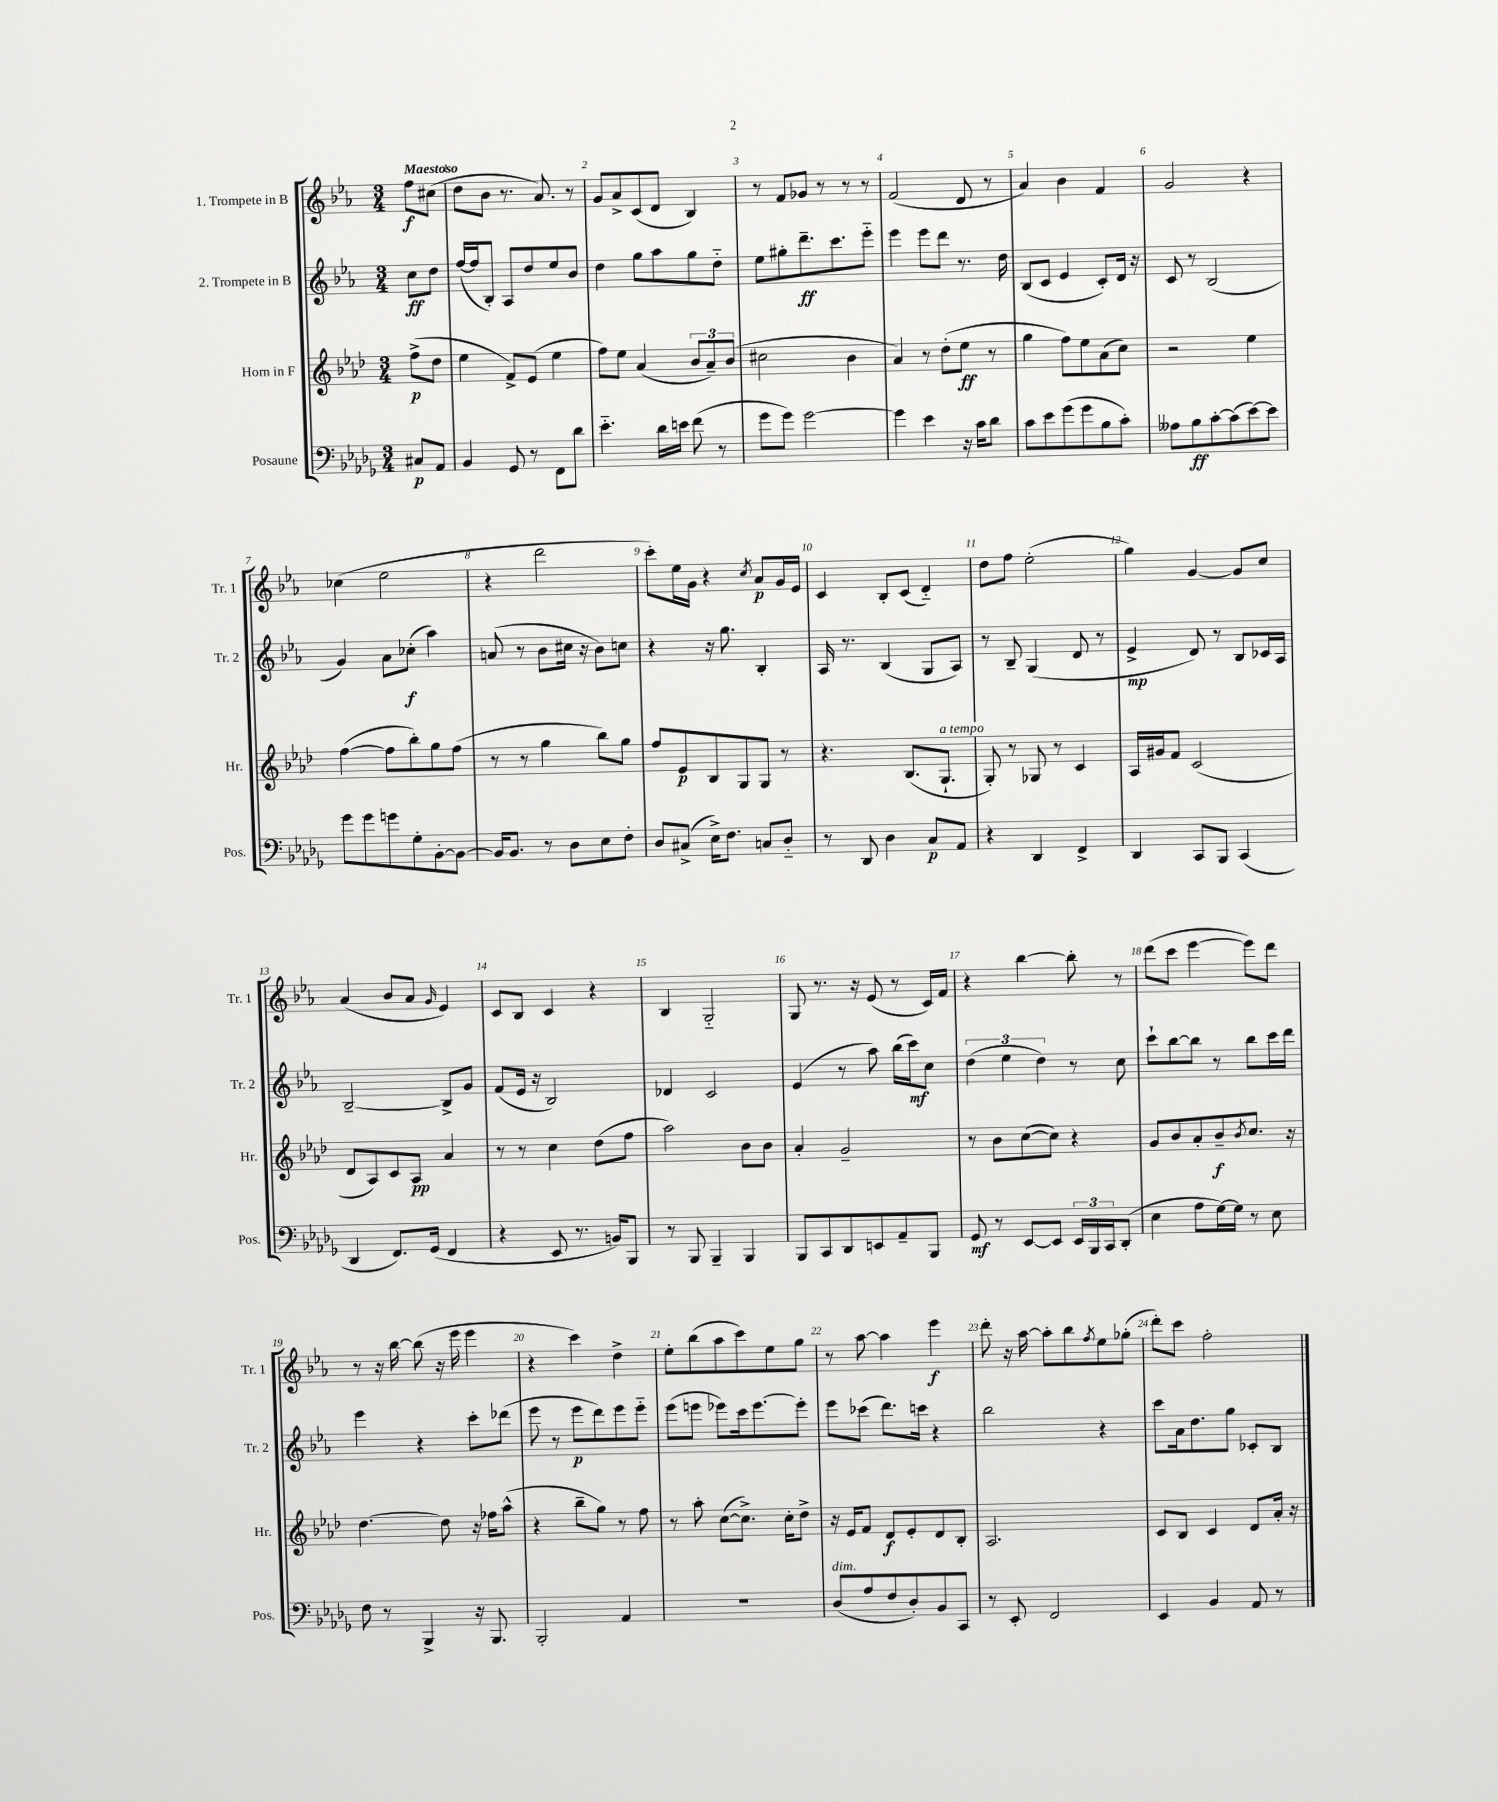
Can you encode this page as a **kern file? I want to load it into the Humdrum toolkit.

**kern	**kern	**kern	**kern
*staff4	*staff3	*staff2	*staff1
*clefF4	*clefG2	*clefG2	*clefG2
*k[b-e-a-d-g-]	*k[b-e-a-d-]	*k[b-e-a-]	*k[b-e-a-]
*M3/4	*M3/4	*M3/4	*M3/4
8C#	(8ff^	8cc	8ff
8AA-	8dd-	8dd	(8cc#
=	=	=	=
4BB-	4ee-	([16ff	8dd
.	.	16ff]	.
.	.	8B-')	8b-
8GG-	8f^)	8A-	8.r
8r	(8e-	8dd	.
.	.	.	8.a-)
8FF	4ee-	8ee-	.
8d-	.	8b-	8r
=	=	=	=
4.e-'~	8ff)	4dd	8g
.	8ee-	.	8a-^
.	(4a-	8gg	(8c
16d-	.	8aa-	8d
16e	.	.	.
(8f	12b-	8gg	4B-)
.	12a-~)	.	.
8r	.	8dd'~	.
.	(12b-	.	.
=	=	=	=
8g-	2cc#	8ee-	8r
8g-)	.	8gg#'	8f
[2g-	.	8.ddd~	8g-
.	.	.	8r
.	.	8.ccc	.
.	4b-	.	8r
.	.	8eee-'~	8r
=	=	=	=
4g-]	4a-)	4eee-	(2f
4e-	8r	8eee-	.
.	(8dd-'	8ddd	.
16r	8ee-	8.r	8d
16c	.	.	.
8d-	8r	.	8r
.	.	16dd	.
=	=	=	=
8c	4gg	(8B-	4a-)
8e-	.	8c	.
(8g-	8ff)	4e-	4b-
8g-	8ee-	.	.
8B-	(8a-	8c')	4f
8c')	8cc)	16d	.
.	.	16r	.
=	=	=	=
8A--	2r	8c	2g
8B-	.	8r	.
[8c'	.	(2B-	.
(8c]	.	.	.
[8e-)	4ee-	.	4r
8e-]	.	.	.
=	=	=	=
8g-	([4ff	4g)	(4cc-
8g-	.	.	.
8g	8ff]	8a-	2ee-
8G-'	8bb-')	(8cc-'	.
[8BB-'	8gg	4aa-)	.
8BB-_	(8ff	.	.
=	=	=	=
16BB-]	8r	(8a	4r
8.BB-	.	.	.
.	8r	8r	.
8r	4gg	8b-	2ddd
8D-	.	16cc#	.
.	.	16r	.
8E-	8bb-)	8b-)	.
8F'	8gg	8cc	.
=	=	=	=
8D-	8ff	4r	8ccc')
(8C#^	8e-	.	16ee-
.	.	.	16g
16E-^)	8B-	16r	4r
8.F	.	8.gg	.
.	8G	.	.
.	.	.	8qcc
8C	8G	4B-'	8a-
8D-'~	8r	.	16g
.	.	.	16e-
=	=	=	=
8r	4.r	16A-	4c
.	.	8.r	.
8DD-	.	.	.
4D-	.	(4B-	8B-'
.	(8.B-	.	(8c
8C	.	8G	4d'~)
.	8.G`	.	.
8AA-	.	8A-)	.
=	=	=	=
4r	8G')	8r	8dd
.	8r	8B-~	8ff
4DD-	8G-	(4G	(2ee-'
.	8r	.	.
4FF^	4c	8d	.
.	.	8r	.
=	=	=	=
4DD-	16A-	4e-^	4gg)
.	16g#	.	.
.	8f	.	.
8CC	(2c	8d)	[4g
8BBB-	.	8r	.
(4CC	.	8B-	8g]
.	.	16c-	8cc
.	.	16A-	.
=	=	=	=
4DD-	8d-	[2B-~	(4a-
.	8A-)	.	.
8.FF)	8c	.	8b-
.	8A-	.	8a-
(16GG-	.	.	.
.	.	.	16qqg
4FF	4a-	8B-^]	4e-)
.	.	8g	.
=	=	=	=
4r	8r	(8f	8c
.	8r	16e-	8B-
.	.	16r	.
8EE-	4cc	2B-)	4c
8.r	.	.	.
.	(8dd-	.	4r
16BB)	.	.	.
8BBB-	8ff	.	.
=	=	=	=
8r	2aa-)	4d-	4B-
8BBB-	.	.	.
4BBB-~	.	2c	2G'~
4BBB-	8b-	.	.
.	8b-	.	.
=	=	=	=
8BBB-	4a-'	(4e-	8G
8CC	.	.	8.r
8DD-	2g~	8r	.
.	.	.	16r
8EE	.	8aa-)	(8e-
8AA-~	.	(16bb-	8r
.	.	16ccc)	.
8BBB-	.	8cc	16c)
.	.	.	16f
=	=	=	=
8GG-	8r	(6dd	4r
8r	8b-	.	.
.	.	6ee-	.
[8EE-	([8cc	.	[4bb-
.	.	6dd)	.
8EE-]	8cc])	.	.
24EE-	4r	8r	8bb-']
24BBB-	.	.	.
24CC	.	.	.
(8DD-'	.	8cc	8r
=	=	=	=
4E-	8g	8ccc`	(8ddd
.	8b-	[8bb-	8ccc
8A-	8a-'	8bb-]	[4eee-
[16G-)	8b-~	8r	.
16G-]	.	.	.
.	8qb-	.	.
8r	8.cc	8bb-	8eee-])
8E-	.	16ccc	8ddd
.	16r	16ddd	.
=	=	=	=
8F	[4.dd-	4eee-	8r
8r	.	.	16r
.	.	.	[16bb-
4BBB-^	.	4r	(8bb-]
.	8dd-]	.	16r
.	.	.	16eee-
16r	16r	8ccc'	4eee-
8.BBB-	16ff-	.	.
.	(8aa-^^	(8ddd-	.
=	=	=	=
2BBB-'	4r	8eee-	4r
.	.	8r	.
.	8bb-~	8eee-	4ccc)
.	8gg)	8ddd)	.
4AA-	8r	8eee-	4dd^
.	8ff	8eee-'~	.
=	=	=	=
2.r	8r	(8eee-	8ee-'
.	8aa-'	8eee	(8bb-
.	([8cc	8eee-)	8aa-
.	8.cc^])	16ccc	8ccc)
.	.	[8.eee-	.
.	.	.	8ee-
.	16cc'	.	.
.	8dd-^	8eee-']	8gg
=	=	=	=
(8D-	16r	8eee-	8r
.	16e-	.	.
8A-	8f	(8ccc-	[8aa-
8F	8d-	8.ddd)	4aa-]
8D-')	8e-'	.	.
.	.	16ccc	.
8BB-	8d-	4r	4eee-
8CC	8B-'	.	.
=	=	=	=
8r	2.A-	2bb-	8ddd'
8EE-'	.	.	16r
.	.	.	[16aa-
2FF	.	.	8aa-']
.	.	.	8bb-
.	.	.	8qff
.	.	4r	8ee-
.	.	.	(8gg-'
=	=	=	=
4EE-	8c	8ccc	8ddd')
.	8B-	16a-	8ccc
.	.	8.dd	.
4BB-	4c	.	2ff'
.	.	8gg	.
8AA-	8d-	8c-'	.
8r	16a-'	8B-	.
.	16r	.	.
==	==	==	==
*-	*-	*-	*-
